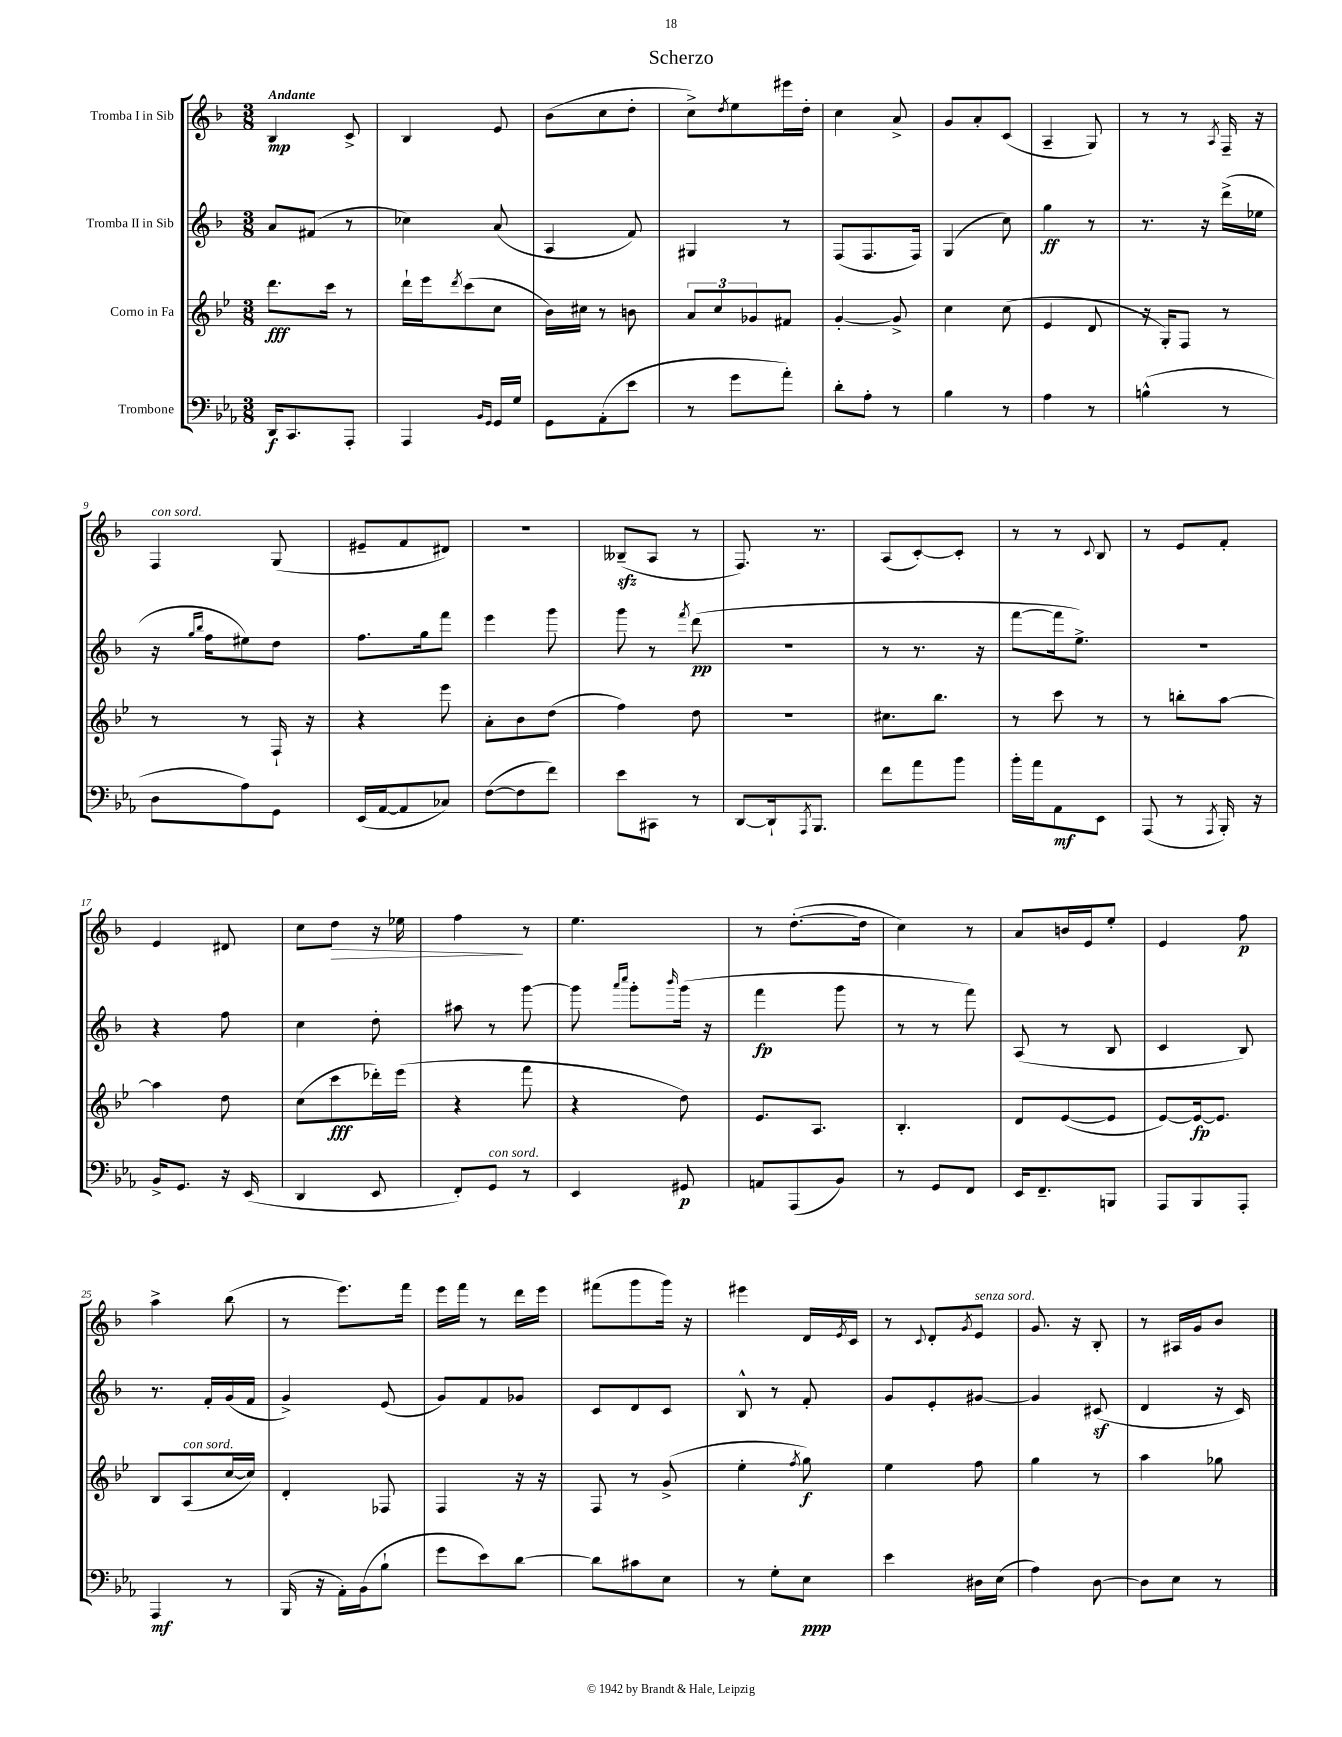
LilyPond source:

\header { title = "Scherzo" }
<<
\new StaffGroup <<
\new Staff = "s0" \with { instrumentName = "Tromba I in Sib" } {
    \clef treble \key f \major \numericTimeSignature \time 3/8 \tempo "Andante"
    bes4\mp c'8-> |
    bes4 e'8 |
    bes'8( c''8 d''8-. |
    c''8->) \acciaccatura { d''8 } e''8 eis'''16 d''16-. |
    c''4 a'8-> |
    g'8 a'8-. c'8( |
    a4-- g8) |
    r8 r8 \acciaccatura { a8 } f16-- r16 |
    f4^\markup { \italic "con sord." } g8( |
    eis'8-- f'8 dis'8) |
    r4. |
    beses8--\sfz( a8 r8 |
    f8.) r8. |
    a8( c'8~-.) c'8-. |
    r8 r8 \appoggiatura { c'8 } bes8 |
    r8 e'8 f'8-. |
    e'4 dis'8 |
    c''8 d''8\> r16 ees''16 |
    f''4\! r8 |
    e''4. |
    r8 d''8.~-.( d''16 |
    c''4) r8 |
    a'8 b'16 e'16 e''8-. |
    e'4 f''8\p |
    a''4-> bes''8( |
    r8 e'''8.) f'''16 |
    e'''16 f'''16 r8 d'''16 e'''16 |
    fis'''8( g'''8 g'''16) r16 |
    eis'''4 d'16 \acciaccatura { e'8 } c'16 |
    r8 \appoggiatura { c'8 } d'8-. \acciaccatura { g'8 } e'8^\markup { \italic "senza sord." } |
    g'8. r16 bes8-. |
    r8 ais16 g'16 bes'8 \bar "|." |
}
\new Staff = "s1" \with { instrumentName = "Tromba II in Sib" } {
    \clef treble \key f \major \numericTimeSignature \time 3/8
    a'8 fis'8( r8 |
    ces''4) a'8( |
    a4 f'8) |
    gis4 r8 |
    f8( f8. f16) |
    g4( c''8) |
    g''4\ff r8 |
    r8. r16 d'''16->( ees''16 |
    r16 \grace { g''16 bes''16 } f''16 eis''8) d''8 |
    f''8. g''16 f'''8 |
    e'''4 g'''8 |
    g'''8 r8 \acciaccatura { f'''8 } d'''8\pp( |
    R4. |
    r8 r8. r16 |
    f'''8~ f'''16 e''8.->) |
    r4. |
    r4 f''8 |
    c''4 d''8-. |
    ais''8 r8 g'''8~ |
    g'''8 \grace { a'''16 c''''16 } g'''8-. \grace { bes'''16 } g'''16( r16 |
    f'''4\fp g'''8 |
    r8 r8 f'''8) |
    a8( r8 bes8 |
    c'4 bes8) |
    r8. f'16-. g'16( f'16 |
    g'4->) e'8( |
    g'8) f'8 ges'8 |
    c'8 d'8 c'8 |
    bes8-^ r8 f'8-. |
    g'8 e'8-. gis'8~ |
    gis'4 cis'8\sf( |
    d'4 r16 c'16) \bar "|." |
}
\new Staff = "s2" \with { instrumentName = "Corno in Fa" } {
    \clef treble \key bes \major \numericTimeSignature \time 3/8
    d'''8.\fff c'''16 r8 |
    d'''16-! ees'''16 \acciaccatura { d'''8 } c'''8( c''8 |
    bes'16) cis''16 r8 b'8 |
    \tuplet 3/2 { a'8 c''8 ges'8 } fis'8 |
    g'4~-. g'8-> |
    c''4 c''8( |
    ees'4 d'8 |
    r16 g16-.) f8 r8 |
    r8 r8 f16-! r16 |
    r4 ees'''8 |
    a'8-. bes'8 d''8( |
    f''4) d''8 |
    R4. |
    cis''8. bes''8. |
    r8 c'''8 r8 |
    r8 b''8-. a''8~ |
    a''4 d''8 |
    c''8( c'''8\fff des'''16-.) ees'''16( |
    r4 f'''8 |
    r4 d''8) |
    ees'8. a8. |
    bes4.-. |
    d'8 ees'8~( ees'8 |
    ees'8~) ees'16~\fp ees'8. |
    bes8 a8^\markup { \italic "con sord." }( c''16~ c''16) |
    d'4-. fes8 |
    f4 r16 r16 |
    f8 r8 g'8->( |
    ees''4-. \acciaccatura { f''8 } g''8\f) |
    ees''4 f''8 |
    g''4 r8 |
    a''4 ges''8 \bar "|." |
}
\new Staff = "s3" \with { instrumentName = "Trombone" } {
    \clef bass \key ees \major \numericTimeSignature \time 3/8
    d,16\f c,8. aes,,8-. |
    aes,,4 \grace { bes,16 g,16 } g,16 g16 |
    g,8 aes,8-.( ees'8 |
    r8 g'8 aes'8-.) |
    d'8-. aes8-. r8 |
    bes4 r8 |
    aes4 r8 |
    b4-^( r8 |
    d8 aes8) g,8 |
    ees,16( aes,16~ aes,8 ces8) |
    f8~( f8 f'8) |
    ees'8 cis,8 r8 |
    d,8~ d,16-! \acciaccatura { aes,,8 } bes,,8. |
    f'8 aes'8 bes'8 |
    bes'16-. aes'16 aes,8\mf ees,8 |
    aes,,8( r8 \acciaccatura { aes,,8 } bes,,16-.) r16 |
    bes,16-> g,8. r16 ees,16( |
    d,4 ees,8 |
    f,8-.) g,8^\markup { \italic "con sord." } r8 |
    ees,4 gis,8\p |
    a,8 aes,,8( bes,8) |
    r8 g,8 f,8 |
    ees,16 f,8.-- b,,8 |
    aes,,8 bes,,8 aes,,8-. |
    aes,,4\mf r8 |
    bes,,16( r16 aes,16-.) bes,16( bes8-! |
    g'8 ees'8) d'8~ |
    d'8 cis'8 ees8 |
    r8 g8-. ees8\ppp |
    ees'4 dis16 ees16( |
    aes4) d8~ |
    d8 ees8 r8 \bar "|." |
}
>>
>>
